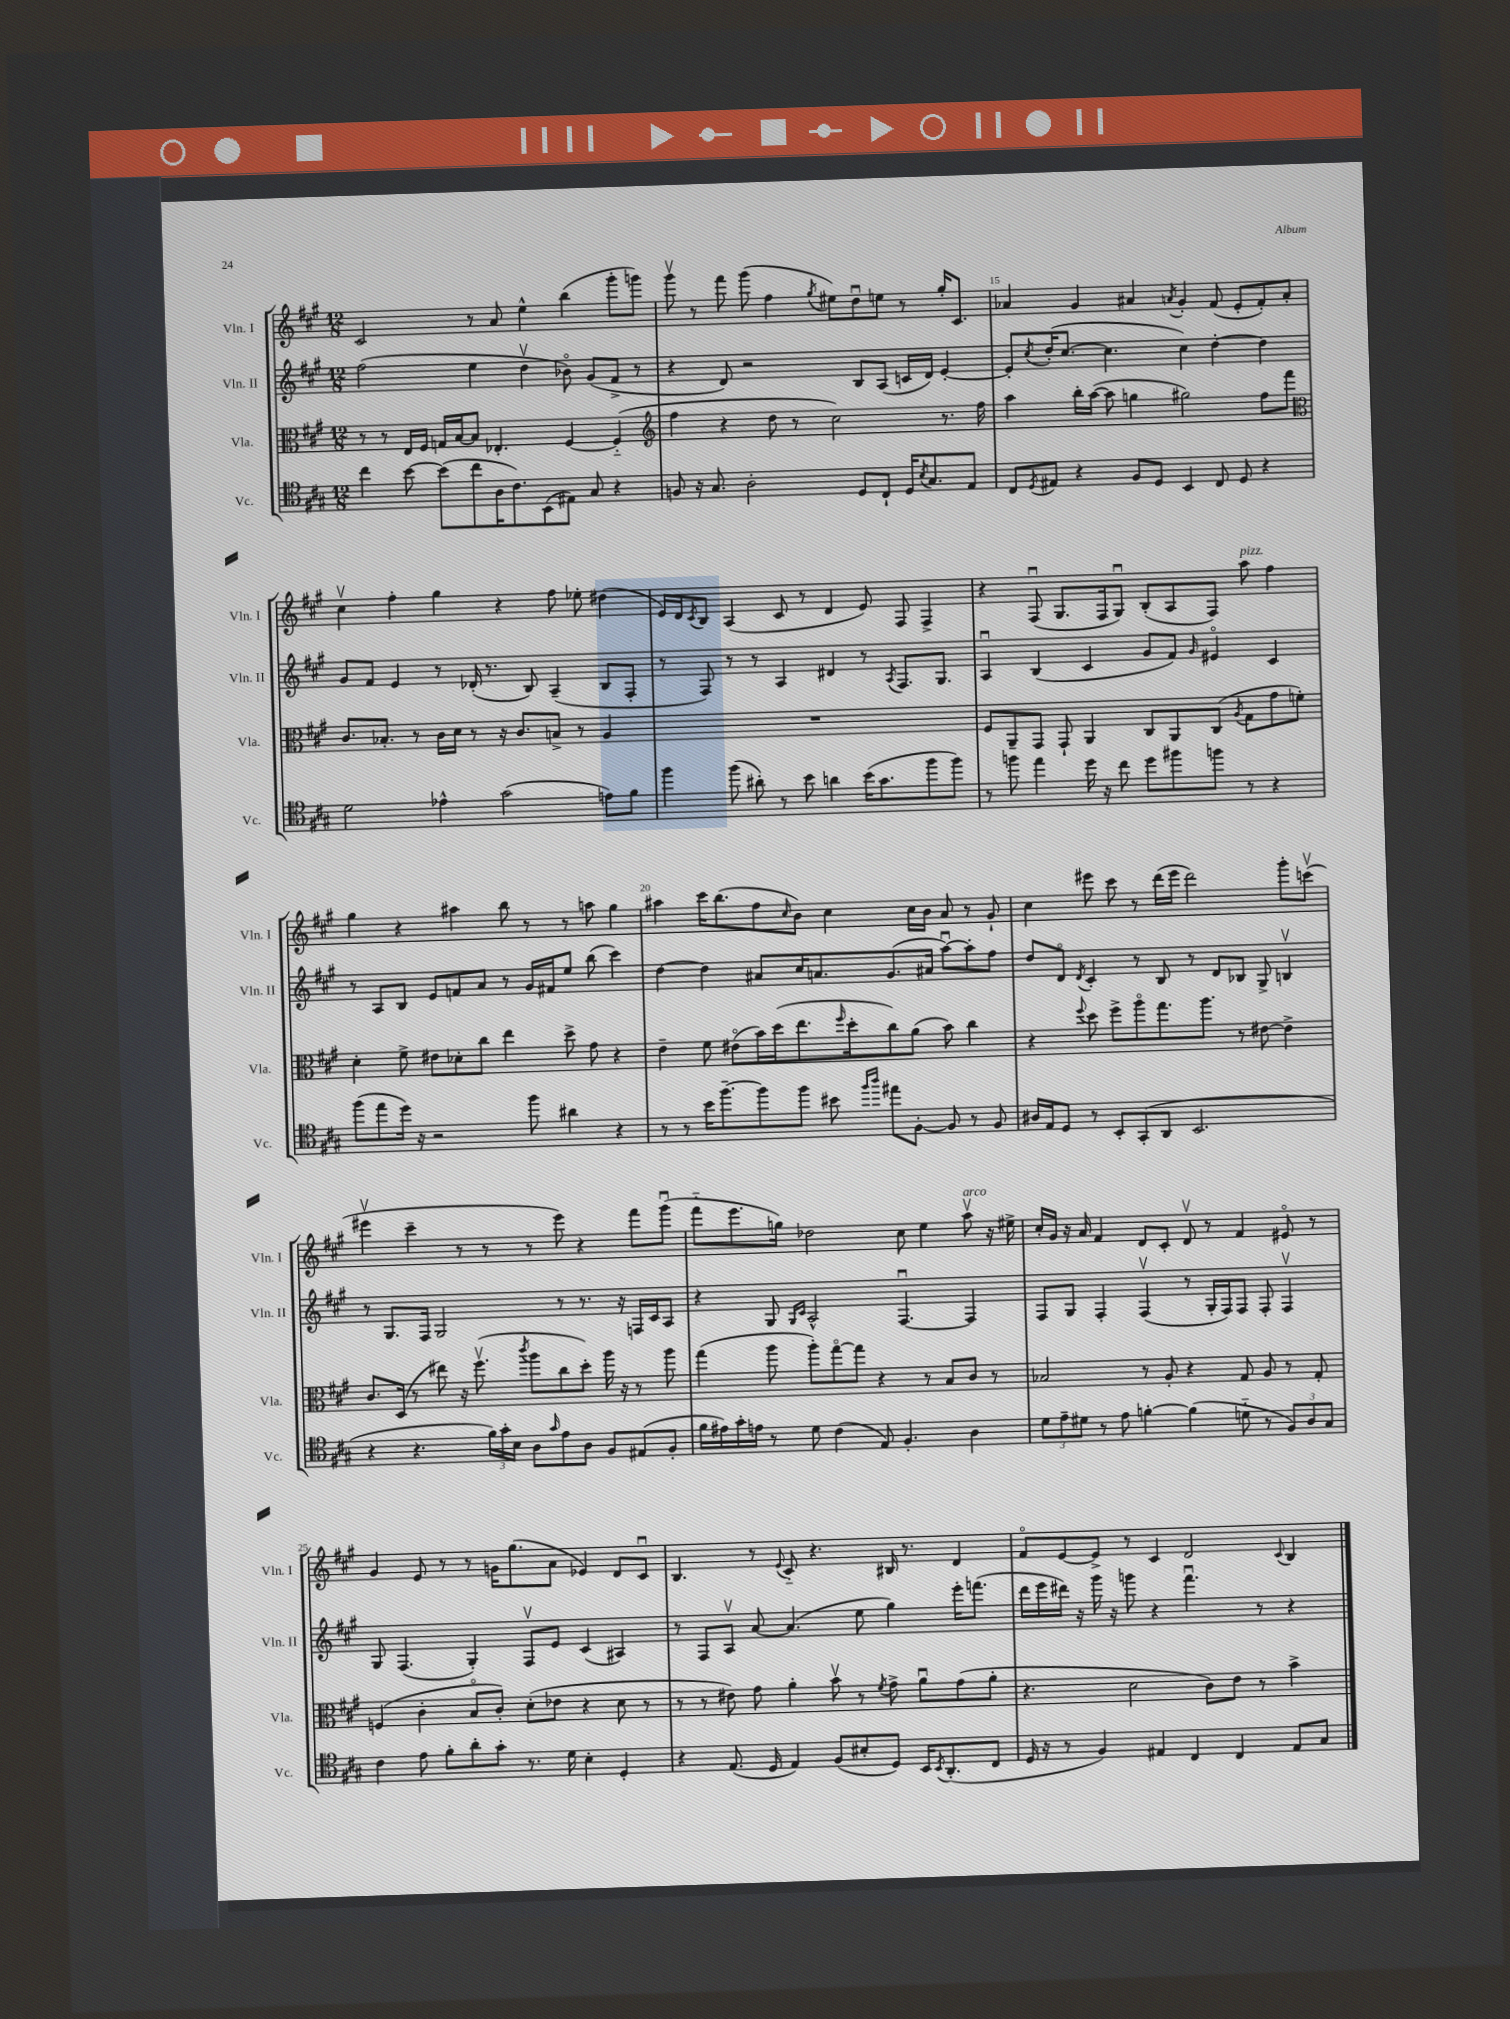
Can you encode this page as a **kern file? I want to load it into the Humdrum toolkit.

**kern	**kern	**kern	**kern
*staff4	*staff3	*staff2	*staff1
*clefC4	*clefC3	*clefG2	*clefG2
*k[f#c#g#]	*k[f#c#g#]	*k[f#c#g#]	*k[f#c#g#]
*M12/8	*M12/8	*M12/8	*M12/8
4cc#\	8r	(2ff#\	2c#/
.	8r	.	.
[8b\	16E/LL	.	.
.	16F#/JJ	.	.
(8b\]L	16G/LL	.	.
.	[16B/J	.	.
8cc#\	8B/]J	4ee\	8r
16A\K	4.E-'/	.	8a/
8.c#\)	.	.	.
.	.	4ddv\	4ee^^\
(8BB\	.	.	.
8E#\J)	[4F#/	8b-o\)	(4bb\
8G#/	.	(8g#/L	.
4r	(4F#'~/]	8f#^/J	8ggg#'\L
.	.	8r	8ggg\J)
=	=	=	=
*	*clefG2	*	*
8F/	4ff#\	4r	8ggg#v\
16r	.	.	8r
8.G#/	.	.	.
.	4r	8d/)	8fff#\
2A'\	.	2r	(8ggg#\
.	8dd\	.	4ff#\
.	8r	.	.
.	.	.	8qgg#/
.	2cc#\)	.	8ee#\L)
8D/L	.	8B/L	8ddu\
8C#`/J	.	(8A/J	8ee\J
16D/LK	.	16c/LL	8r
8qB/	.	.	.
8.G#/	.	16d/JJ)	.
.	8.r	[4e'/	16gg#'/LK
.	.	.	8.c#/J
8E/J	.	.	.
.	16ff#\	.	.
=	=	=	=
8C#/L	4aa\	8e'/]L	4a-/
8qD/	.	8qcc#/	.
8E#/J	.	(16dd'/K	.
.	.	[8.cc#/J	.
4r	16bb'\LL	.	4g#/
.	([16aa\JJ	.	.
.	8aa\]	4.cc#\]	.
8F#/L	4gg\	.	4a#/
8D/J	.	.	.
.	.	.	8qa/
4BB/	2gg#\)	4cc#\)	4g#'/
8C#/	.	[4dd'\	(8f#/
8D/	.	.	8e'/L
4r	8ff#\L	4dd\]	8f#'/)
.	8fff#\J	.	8a'/J
=	=	=	=
*	*clefC3	*	*
2d\	8.c#/L	8g#/L	4cc#v\
.	.	8f#/J	.
.	8.B-'/J	.	.
.	.	4e/	4ff#'\
.	8r	.	.
4e-^^\	16c#\LL	8r	4gg#\
.	16d\JJ	.	.
.	8r	(16d-'/	.
.	.	8.r	.
(2g#\	16r	.	4r
.	8.c#/L	.	.
.	.	8B/)	.
.	8B^/J	(4A~/	8ff#\
.	8r	.	8ee-'\
8e\L)	4A/	8B/L	(4dd#\
8f#\J	.	8F#'/J	.
=	=	=	=
4ff#\	1.r	8r	16e/LL)
.	.	.	16d/J
.	.	.	8qc#/
.	.	8F#/)	8B/J
(8ff#\	.	8r	(4A/
8a#'\)	.	8r	.
8r	.	4A/	8c#/
8b\	.	.	8r
4a\	.	4d#/	4d/
(16b\LK	.	8r	8e/)
8.g#\	.	.	.
.	.	8qA/	.
.	.	8.F#/L	8F#/
8ff#\	.	.	4F#^/
.	.	8.G#/J	.
8ff#\J)	.	.	.
=	=	=	=
8r	8F#/L	4Au/	4r
8ff\	8AA~/	.	.
4ee\	8GG#/J	(4B/	(8F#u/
.	8GG#`/	.	8.G#/L
16dd\	4AA/	4c#/	.
16r	.	.	16F#/k
8cc#\	.	.	8G#u/J)
8dd\L	8C#/L	8g#/L	(8B'/L
8ff#\	8AA/	8f#/J)	8A/
.	.	16qqg#/	.
8ff\J	(8C#/J	4e#o/	8F#/J)
.	8qA/	.	.
8r	8G#\L	.	8aa\
4r	8g#\	4c#/	4ff#\
.	8f'\J)	.	.
=	=	=	=
(8ff#\L	4d'\	8r	4gg#\
8ee\	.	8A/L	.
16dd\Jk)	8f#^\	8B/J	4r
16r	.	.	.
2r	8e#\L	8e/L	.
.	8d-'\	8f/	4aa#\
.	8cc#\J	8a/J	.
.	4ee\	8r	8bb\
8ff#\	.	16g#/LL	8r
.	.	16f#/J	.
4a#\	8dd^\	8ee/J	8r
.	8g#\	(8bb\	8aa\
4r	4r	4ccc#\)	4gg#\
=	=	=	=
8r	4e~\	[4dd\	4aa#\
8r	.	.	.
16b\LK	8f#\	4dd\]	16ccc#\LK
[8.ff#~\	.	.	(8.bb\
.	(8e#o\L	.	.
8ff#\]	16b\L)	8a#/L	8ff#\
.	(16dd\J	.	.
.	.	.	16qqcc#/
8ff#\J	8.ee\	16cc#/K	8b\J)
.	.	8.a/	.
8b#\	.	.	4cc#\
.	16qqff#/	.	.
.	16dd'\k	.	.
16qqff#/LL	.	.	.
16qqaa/JJ	.	.	.
8ee#\L	8cc#\)	(8.g#/	.
[8F#'\J	(8a\J	.	16cc#\LL
.	.	16a#/Jk	16b\JJ
8F#/]	8b\)	[8aau\L)	8a/
8r	4cc#\	8aa'\]	8r
8F#/	.	8ff#\J	8g#`/
=	=	=	=
16A#/LL	4r	8dd/L	4cc#\
16E/J	.	.	.
8D/J	.	8do/J	.
.	8qqff#/	8qd/	.
8r	8dd\	4c#'/	8eee#\
8BB'/L	8ff#^\L	.	8ccc#\
(8GG#'/	8aao\	8r	8r
8AA/J	8.gg#\	8B/	(16ddd\LL
.	.	.	16eee#\JJ
2.BB/	.	8r	2ddd\)
.	8.aa\J	.	.
.	.	8d/L	.
.	8r	8B-/J	.
.	[8e#\	8G#^/	.
.	4e#^\]	4Bv/	8ggg#'\L
.	.	.	(8cccv\J
=	=	=	=
4r	8.c#/L	8r	4eee#v\
.	.	8.G#/L	.
.	(16D/Jk	.	.
4.r	8r	.	4ccc#~\
.	.	16F#/Jk	.
.	8ee#\)	2G#/	.
.	16r	.	8r
.	(8.ff#v\	.	.
24f#\LL)	.	.	8r
24g#'\	.	.	.
24B\JJ	.	.	.
.	8qccc#/	.	.
8A\L	8aa\L	.	8r
16qqg#/	.	.	.
8e\	8cc#\	8r	8eee#\)
8A\J	8dd'\J)	8.r	4r
8F#/L	16aa\	.	.
.	16r	16r	.
(8E#/	8r	16F/LL	8fff#\L
.	.	16c#/J	.
8F#'/J	8aa\	8A/J	(8ggg#u\J
=	=	=	=
16f#\LL	(4gg#\	4r	8fff#'~\L
16e#\)	.	.	.
16g#'\	.	.	8.eee\
16e\JJ	.	.	.
8r	8aa\	8G#/	.
.	.	.	16gg\Jk)
.	.	16qqG#/LL	.
.	.	16qqc#/JJ	.
8d\	8aa'\L)	2A^^/	2dd-\
(4c#\	[8gg#o\	.	.
.	8gg#\]J	.	.
8E/)	4r	.	.
4.F#'/	.	[4.F#u/	8cc#\
.	8r	.	4ee\
.	8B/L	.	.
4A\	8c#/J	4F#/]	8aav\
.	8r	.	16r
.	.	.	16ee#^\
=	=	=	=
12d\L	2B-/	8F#/L	16cc#'/LL
.	.	.	16g#/JJ
12e~\	.	.	.
.	.	8G#/J	16r
12d#\J	.	.	.
.	.	.	16a/
8r	.	4F#'/	4f#/
8e\	.	.	.
[4f'\	8r	(4F#v/	8d/L
.	8A'/	.	8c#'/J
(4f\]	4r	8r	8dv/
.	.	16G#'/LL	8r
.	.	16F#/J)	.
8d'~\	8G#/	8F#/J	4f#/
8r	8A/	8F#'/	.
12F#/L)	8r	4F#v/	8e#o/
12A/	.	.	.
.	8G#'/	.	8r
12G#/J	.	.	.
=	=	=	=
4c#\	(4F/	8G#/	4g#/
.	.	(4.F#/	.
8e\	4c#'\	.	8e/
8f#'\L	.	.	8r
8a'\	8Bo/L	4G#'/)	8r
8g#'\J	8c#'/J)	.	16g\LK
.	.	.	(8.gg#\
8.r	(8d'\L	8F#v/L	.
.	8e-\J	8e/J	8a\J
16d\	.	.	.
4B'\	4r	(4c#/	4e-/)
4D'/	8d\	4A#/)	8d/L
.	8r	.	8c#u/J
=	=	=	=
4r	8r	8r	4.B/
.	8r	8F#/L	.
(8.E/	8e#\)	8Av/J	.
.	8g#\	[8a/	8r
16D/	.	.	.
.	.	.	8qqe/
4E/)	4a'\	(4.a/]	8c#'~/
.	.	.	4.r
(8F#/L	8bv\	.	.
8B#'/	8r	8ee\	.
.	8qf#/	.	.
8D/J)	8g#^\	4gg#\)	16B#/
.	.	.	8.r
16BB/LK	8au\L	.	.
8qBB/	.	.	.
(8.AA'/	.	.	.
.	(8g#\	16eee'\LK	4d/
.	.	(8.fff\J	.
8C#/J	8a'\J	.	.
=	=	=	=
16D/	4.r	16ddd\LL	8f#o/L
16r	.	16eee\	.
8r	.	16ddd#\JJ)	[8e/
.	.	16r	.
4F#/)	.	16ggg#\	8e^/]J
.	.	16r	.
.	2d\	8ggg\	8r
4E#/	.	4r	4c#/
4C#/	.	4.fff#u\	2d/
.	8c#\L)	.	.
4C#/	8e\J	.	.
.	8r	8r	.
.	.	.	8qqc#/
8E#/L	4b^\	4r	4B/
8G#/J	.	.	.
==	==	==	==
*-	*-	*-	*-
